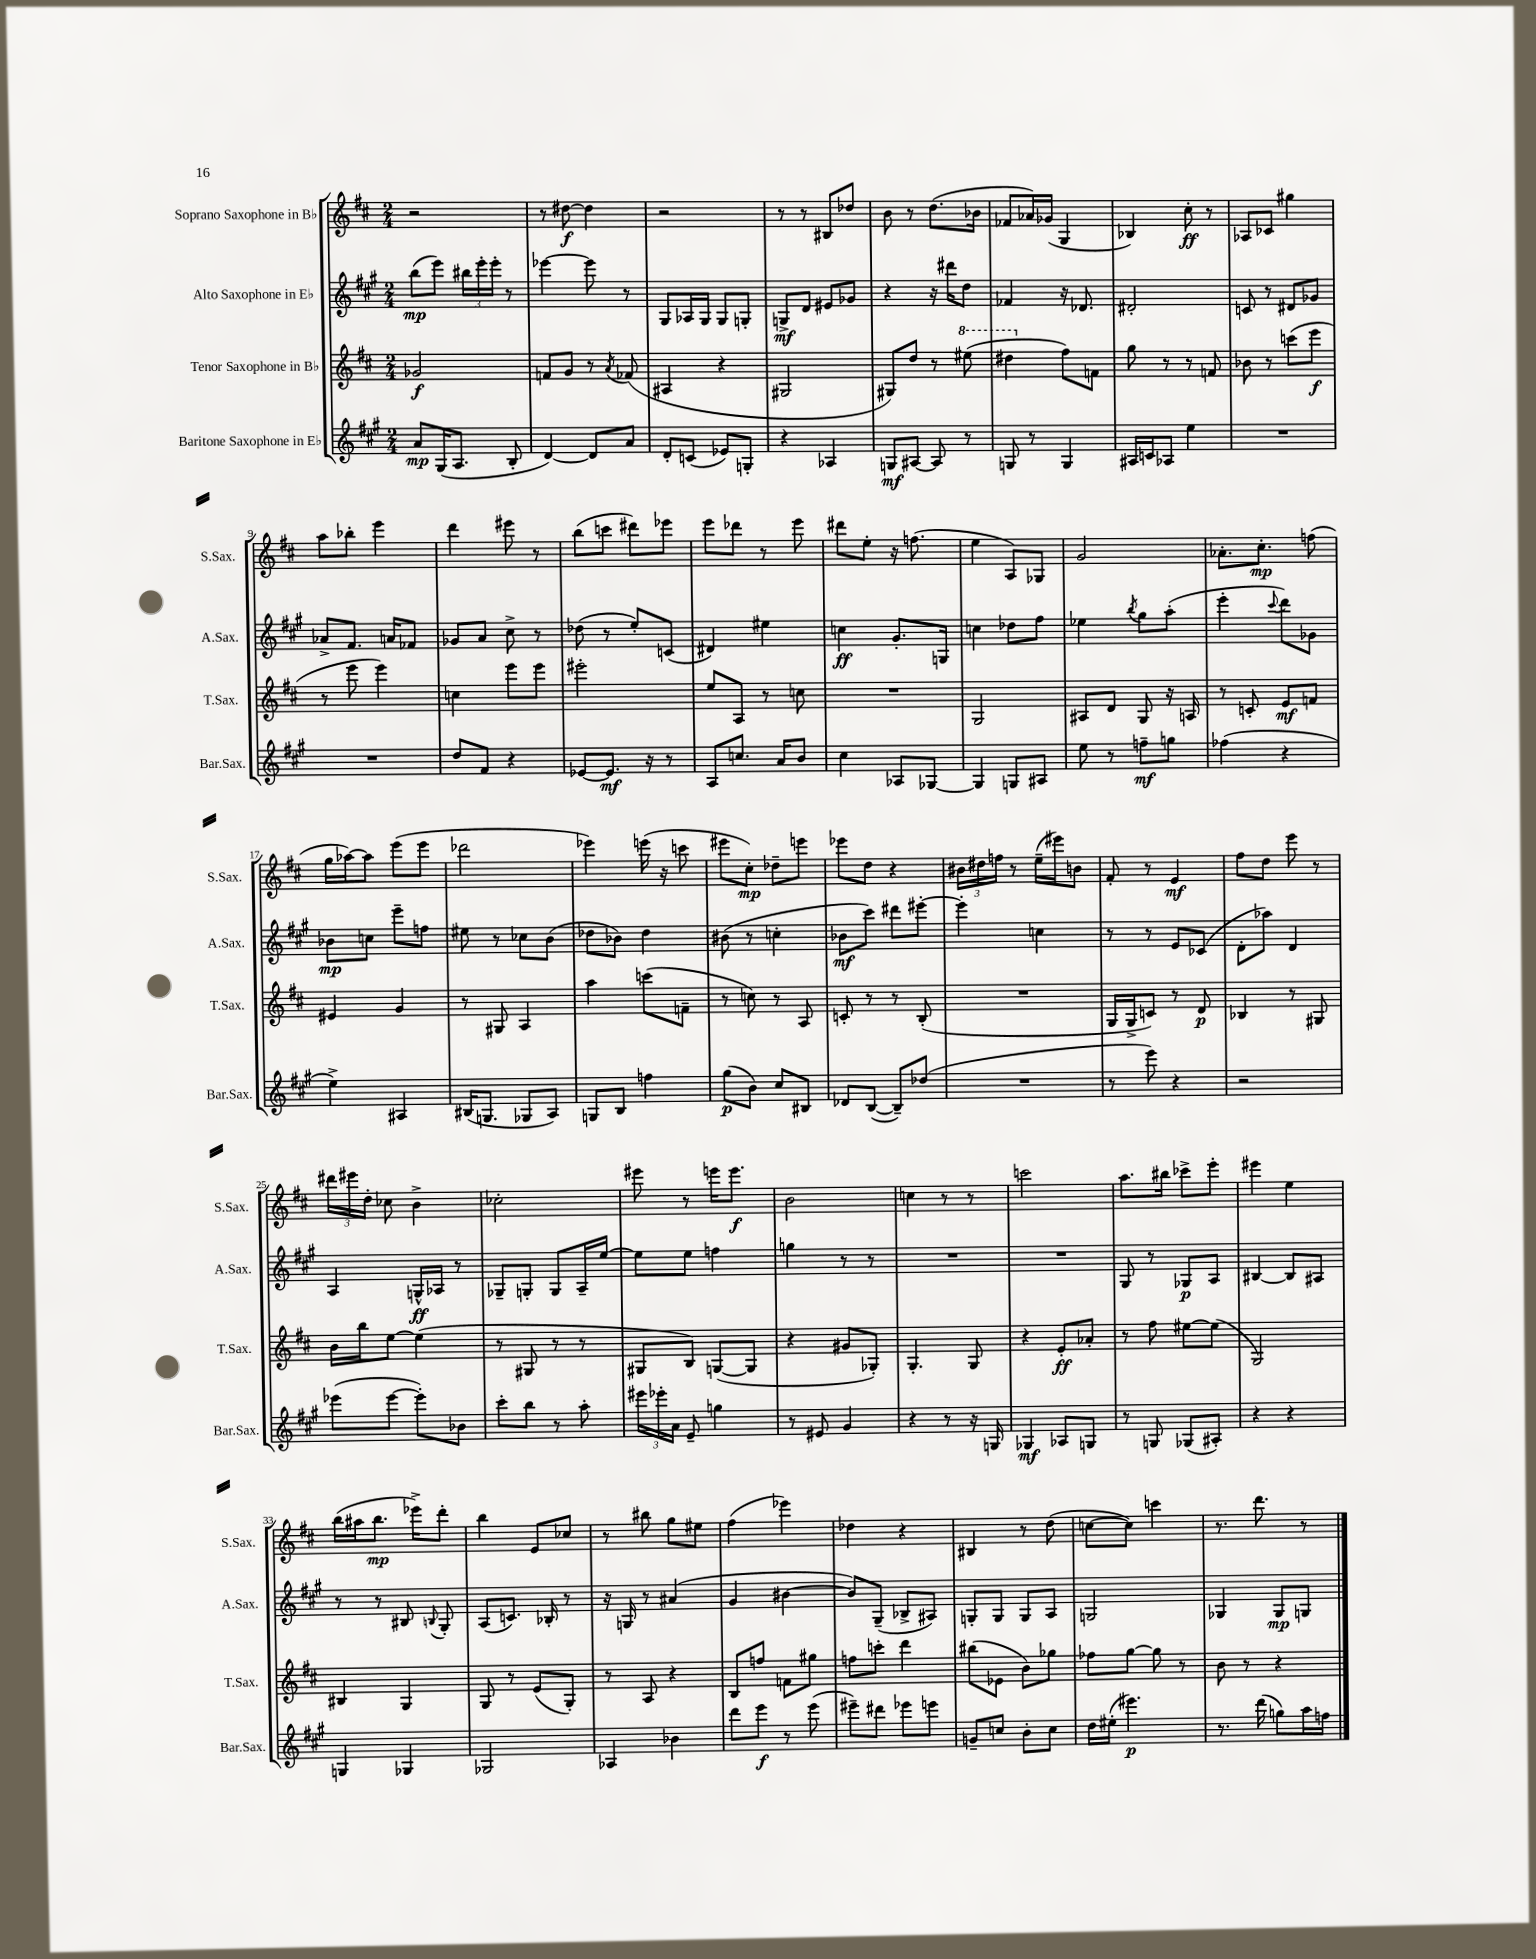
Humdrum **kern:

**kern	**dynam	**kern	**dynam	**kern	**dynam	**kern	**dynam
*part4	*part4	*part3	*part3	*part2	*part2	*part1	*part1
*staff4	*staff4	*staff3	*staff3	*staff2	*staff2	*staff1	*staff1
*I"Baritone Saxophone in E♭	*	*I"Tenor Saxophone in B♭	*	*I"Alto Saxophone in E♭	*	*I"Soprano Saxophone in B♭	*
*I'Bar.Sax.	*	*I'T.Sax.	*	*I'A.Sax.	*	*I'S.Sax.	*
*clefG2	*	*clefG2	*	*clefG2	*	*clefG2	*
*k[f#c#g#]	*	*k[f#c#]	*	*k[f#c#g#]	*	*k[f#c#]	*
*M2/4	*	*M2/4	*	*M2/4	*	*M2/4	*
=1	=1	=1	=1	=1	=1	=1	=1
8a/L	mp	2g-X/	f	(8bb\L	mp	2r	.
(16G#/K	.	.	.	8eee\J)	.	.	.
8.A/J	.	.	.	.	.	.	.
.	.	.	.	24bb#X\LL	.	.	.
.	.	.	.	24eee'\	.	.	.
.	.	.	.	24eee'\JJ	.	.	.
8B'/	.	.	.	8r	.	.	.
=2	=2	=2	=2	=2	=2	=2	=2
[4d/)	.	8fn/L	.	[4eee-X\	.	8r	.
.	.	8g/J	.	.	.	[8dd#X\	f
8d/L]	.	8r	.	8eee-\]	.	4dd#\]	.
.	.	8qa/	.	.	.	.	.
8a/J	.	(8f-X/	.	8r	.	.	.
=3	=3	=3	=3	=3	=3	=3	=3
8d'/L	.	4A#X/	.	8G#/L	.	2r	.
(8cn/J	.	.	.	16A-X/L	.	.	.
.	.	.	.	16G#/JJ	.	.	.
8e-X/L)	.	4r	.	8G#/L	.	.	.
8Gn'/J	.	.	.	8Gn'/J	.	.	.
=4	=4	=4	=4	=4	=4	=4	=4
4r	.	2G#X/	.	8Gn^/L	mf	8r	.
.	.	.	.	8d/J	.	8r	.
4A-X/	.	.	.	8e#X/L	.	8B#X/L	.
.	.	.	.	8g-X/J	.	8dd-X/J	.
=5	=5	=5	=5	=5	=5	=5	=5
8Gn/L	mf	8G#X/L)	.	4r	.	8b\	.
[8A#X/J	.	8dd/J	.	.	.	8r	.
8A#/]	.	8r	.	16r	.	(8.dd\L	.
.	.	.	.	16ddd#X\KL	.	.	.
*	*	*8va	*	*	*	*	*
8r	.	(8eee#X\	.	8dd\J	.	.	.
.	.	.	.	.	.	16b-X\Jk	.
=6	=6	=6	=6	=6	=6	=6	=6
8Gn/	.	4ddd#X\	.	4f-X/	.	8f-X/L	.
8r	.	.	.	.	.	16a-X/L)	.
.	.	.	.	.	.	(16g-X/JJ	.
*	*	*X8va	*	*	*	*	*
4G/	.	8ff#\L)	.	16r	.	4G/	.
.	.	.	.	8.d-X/	.	.	.
.	.	8fn\J	.	.	.	.	.
=7	=7	=7	=7	=7	=7	=7	=7
16A#X/LL	.	8gg\	.	2d#X'/	.	4B-X/)	.
16cn/J	.	.	.	.	.	.	.
8A-X/J	.	8r	.	.	.	.	.
4ee\	.	8r	.	.	.	8cc#'\	ff
.	.	8fn/	.	.	.	8r	.
=8	=8	=8	=8	=8	=8	=8	=8
2r	.	8b-X\	.	8cn/	.	8A-X/L	.
.	.	8r	.	8r	.	8c-X/J	.
.	.	(8cccn\L	.	8d#X/L	.	4gg#X\	.
.	.	8eee\J	f	8g-X/J	.	.	.
!!LO:LB:g=z
=9	=9	=9	=9	=9	=9	=9	=9
2r	.	8r	.	8a-X^/L	.	8aa\L	.
.	.	8eee\	.	8.f#/J	.	8bb-X'\J	.
.	.	4eee\)	.	.	.	4eee\	.
.	.	.	.	16an/KL	.	.	.
.	.	.	.	8f-X/J	.	.	.
=10	=10	=10	=10	=10	=10	=10	=10
8dd/L	.	4ccn\	.	8g-X/L	.	4ddd\	.
8f#/J	.	.	.	8a/J	.	.	.
4r	.	8eee\L	.	8cc#^\	.	8eee#X\	.
.	.	8eee\J	.	8r	.	8r	.
=11	=11	=11	=11	=11	=11	=11	=11
[8e-X/L	.	2eee#X'\	.	(8dd-X\	.	(8bb\L	.
8.e-/J]	mf	.	.	8r	.	8cccn\J	.
.	.	.	.	8ee'/L)	.	8ddd#X\L)	.
16r	.	.	.	.	.	.	.
8r	.	.	.	(8cn/J	.	8eee-X\J	.
=12	=12	=12	=12	=12	=12	=12	=12
8A/L	.	8ee/L	.	4d#X/)	.	8eee\L	.
8.ccn/J	.	8A/J	.	.	.	8ddd-X\J	.
.	.	8r	.	4ee#X\	.	8r	.
16a/KL	.	.	.	.	.	.	.
8b/J	.	8ccn\	.	.	.	8eee\	.
=13	=13	=13	=13	=13	=13	=13	=13
4cc#\	.	2r	.	4ccn\	ff	8ddd#X\L	.
.	.	.	.	.	.	8ee'\J	.
8A-X/L	.	.	.	8.g#'/L	.	16r	.
.	.	.	.	.	.	(8.ffn\	.
[8G-X/J	.	.	.	.	.	.	.
.	.	.	.	16Gn/Jk	.	.	.
=14	=14	=14	=14	=14	=14	=14	=14
4G-/]	.	2G/	.	4ccn\	.	4ee\	.
8Gn/L	.	.	.	8dd-X\L	.	8A/L)	.
8A#X/J	.	.	.	8ff#\J	.	8G-X/J	.
=15	=15	=15	=15	=15	=15	=15	=15
8ee\	.	8A#X/L	.	4ee-X\	.	2g/	.
8r	.	8d/J	.	.	.	.	.
.	.	.	.	8qbb/	.	.	.
8ffn~\L	mf	8G/	.	8gg#\L	.	.	.
8ggn\J	.	16r	.	(8aa'\J	.	.	.
.	.	16An/	.	.	.	.	.
=16	=16	=16	=16	=16	=16	=16	=16
(4ff-X\	.	8r	.	4eee'\	.	8.a-X'\L	.
.	.	8cn'/	.	.	.	.	.
.	.	.	.	.	.	8.cc#'\J	mp
.	.	.	.	8qqccc#/	.	.	.
4r	.	8e/L	mf	8ddd\L)	.	.	.
.	.	8fn/J	.	8g-X\J	.	(8ffn\	.
!!LO:LB:g=z
=17	=17	=17	=17	=17	=17	=17	=17
4ee^\)	.	4e#X/	.	8b-X\L	mp	16gg\LL	.
.	.	.	.	.	.	[16aa-X\J)	.
.	.	.	.	8ccn\J	.	8aa-\J]	.
4A#X/	.	4g/	.	8eee~\L	.	(8eee\L	.
.	.	.	.	8ffn\J	.	8eee\J	.
=18	=18	=18	=18	=18	=18	=18	=18
(16B#X/KL	.	8r	.	8ee#X\	.	2ddd-X\	.
8.Gn/J	.	.	.	.	.	.	.
.	.	8G#X/	.	8r	.	.	.
8G-X/L	.	4A/	.	8cc-X\L	.	.	.
8A/J)	.	.	.	(8b\J	.	.	.
=19	=19	=19	=19	=19	=19	=19	=19
8Gn/L	.	4aa\	.	8dd-X\L	.	4eee-X\)	.
8B/J	.	.	.	8b-X\J)	.	.	.
4ffn\	.	(8cccn\L	.	4dd-\	.	(16eeen\	.
.	.	.	.	.	.	16r	.
.	.	8fn~\J	.	.	.	8cccn\	.
=20	=20	=20	=20	=20	=20	=20	=20
(8gg#\L	p	8r	.	(8b#X\	.	8eee#X\L	.
8b\J)	.	8ccn\)	.	8r	.	8cc#'\J)	mp
8cc#/L	.	8r	.	4ccn'\	.	8dd-X~\L	.
8B#X/J	.	8A/	.	.	.	8eeen\J	.
=21	=21	=21	=21	=21	=21	=21	=21
8d-X/L	.	8cn'/	.	8b-X\L	mf	8eee-X\L	.
([8B/J	.	8r	.	8ccc#\J)	.	8dd\J	.
8B~/L])	.	8r	.	8ddd#X\L	.	4r	.
(8dd-X/J	.	(8B'/	.	[8eee#X'\J	.	.	.
=22	=22	=22	=22	=22	=22	=22	=22
2r	.	2r	.	4eee#'\]	.	24b#X\LL	.
.	.	.	.	.	.	24dd#X\	.
.	.	.	.	.	.	24ffn\JJ	.
.	.	.	.	.	.	8r	.
.	.	.	.	4ccn\	.	(16ee~\LL	.
.	.	.	.	.	.	16eee#X\J)	.
.	.	.	.	.	.	8bn\J	.
=23	=23	=23	=23	=23	=23	=23	=23
8r	.	16G/LL	.	8r	.	8f#'/	.
.	.	16G^/J	.	.	.	.	.
8eee\)	.	8cn/J)	.	8r	.	8r	.
4r	.	8r	.	8e/L	.	4e/	mf
.	.	8d/	p	(8c-X/J	.	.	.
=24	=24	=24	=24	=24	=24	=24	=24
2r	.	4B-X/	.	8d'\L	.	8ff#\L	.
.	.	.	.	8aa-X\J)	.	8dd\J	.
.	.	8r	.	4d/	.	8eee\	.
.	.	8G#X/	.	.	.	8r	.
!!LO:LB:g=z
=25	=25	=25	=25	=25	=25	=25	=25
(8eee-X\L	.	16b\LL	.	4A/	.	24ddd#X\LL	.
.	.	.	.	.	.	24eee#X\	.
.	.	16bb\J	.	.	.	.	.
.	.	.	.	.	.	24dd'\JJ	.
[8eee-\J	.	[8ee\J	.	.	.	8cc-X\	.
8eee-'\L])	.	(4ee\]	.	16Gn^^/LL	ff	4b^\	.
.	.	.	.	16A-X/JJ	.	.	.
8b-X\J	.	.	.	8r	.	.	.
=26	=26	=26	=26	=26	=26	=26	=26
8ccc#'\L	.	8r	.	8G-X~/L	.	2cc-X'\	.
8bb\J	.	8G#X/	.	8Gn'/J	.	.	.
8r	.	8r	.	8G/L	.	.	.
8aa'\	.	8r	.	16A~/L	.	.	.
.	.	.	.	[16ee/JJ	.	.	.
=27	=27	=27	=27	=27	=27	=27	=27
24eee#X\LL	.	8G#X/L	.	8ee\L]	.	8eee#X\	.
24eee-X'\	.	.	.	.	.	.	.
24a\JJ	.	.	.	.	.	.	.
8e~/	.	8B/J)	.	8ee\J	.	8r	.
4ggn\	.	([8Gn/L	.	4ffn\	.	16eeen\KL	.
.	.	.	.	.	.	8.eee\J	f
.	.	8G/J]	.	.	.	.	.
=28	=28	=28	=28	=28	=28	=28	=28
8r	.	4r	.	4ggn\	.	2b\	.
8e#X/	.	.	.	.	.	.	.
4g#/	.	8g#X/L	.	8r	.	.	.
.	.	8G-X'/J)	.	8r	.	.	.
=29	=29	=29	=29	=29	=29	=29	=29
4r	.	4.G'/	.	2r	.	4ccn\	.
8r	.	.	.	.	.	8r	.
16r	.	8G/	.	.	.	8r	.
16Gn/	.	.	.	.	.	.	.
=30	=30	=30	=30	=30	=30	=30	=30
4G-X/	mf	4r	.	2r	.	2cccn\	.
8A-X/L	.	8e'/L	ff	.	.	.	.
8Gn/J	.	8a-X'/J	.	.	.	.	.
=31	=31	=31	=31	=31	=31	=31	=31
8r	.	8r	.	8G#/	.	8.aa\L	.
8Gn/	.	8ff#\	.	8r	.	.	.
.	.	.	.	.	.	16bb#X\Jk	.
(8G-X/L	.	[8ee#X\L	.	8G-X/L	p	8ccc-X^\L	.
8A#X'/J)	.	(8ee#\J]	.	8A/J	.	8eee'\J	.
=32	=32	=32	=32	=32	=32	=32	=32
4r	.	2G/)	.	[4B#X/	.	4eee#X\	.
4r	.	.	.	8B#/L]	.	4ee\	.
.	.	.	.	8A#X/J	.	.	.
!!LO:LB:g=z
=33	=33	=33	=33	=33	=33	=33	=33
4Gn/	.	4B#X/	.	8r	.	(16bb\LL	.
.	.	.	.	.	.	16aa#X\J	.
.	.	.	.	8r	.	8.bb\J	mp
4G-X/	.	4G/	.	8B#X/	.	.	.
.	.	.	.	.	.	16eee-X^\KL)	.
.	.	.	.	8qqBn/	.	.	.
.	.	.	.	8G#'/	.	8ddd'\J	.
=34	=34	=34	=34	=34	=34	=34	=34
2G-X/	.	8G/	.	(8A/L	.	4bb\	.
.	.	8r	.	8.cn/J)	.	.	.
.	.	(8e/L	.	.	.	8e/L	.
.	.	.	.	16B-X'/	.	.	.
.	.	8G'/J)	.	8r	.	8cc-X/J	.
=35	=35	=35	=35	=35	=35	=35	=35
4A-X/	.	8r	.	16r	.	8r	.
.	.	.	.	16Gn/	.	.	.
.	.	8A/	.	8r	.	8bb#X\	.
4b-X\	.	4r	.	(4a#X/	.	8gg\L	.
.	.	.	.	.	.	8ee#X\J	.
=36	=36	=36	=36	=36	=36	=36	=36
8ddd\L	.	8B/L	.	4g#/	.	(4ff#\	.
8eee\J	f	8ffn/J	.	.	.	.	.
8r	.	8fn\L	.	[4b#X\	.	4eee-X\)	.
(8eee\	.	8gg#X\J	.	.	.	.	.
=37	=37	=37	=37	=37	=37	=37	=37
8eee#X~\L)	.	8ffn\L	.	8b#/L])	.	4dd-X\	.
8ddd#X\J	.	8cccn'\J	.	(8G#~/J	.	.	.
8eee-X\L	.	4ddd\	.	8B-X^/L	.	4r	.
8eeen\J	.	.	.	8A#X/J)	.	.	.
=38	=38	=38	=38	=38	=38	=38	=38
8gn~/L	.	(8bb#X\L	.	8Gn'/L	.	4B#X/	.
8ccn/J	.	8e-X\J	.	8G/J	.	.	.
8b'\L	.	8b\L)	.	8G/L	.	8r	.
8cc\J	.	8gg-X\J	.	8A/J	.	(8dd\	.
=39	=39	=39	=39	=39	=39	=39	=39
16dd\LL	.	8ff-X\L	.	2Gn/	.	[8ccn\L	.
(16ee#X'\JJ	.	.	.	.	.	.	.
4.eee#X\)	p	[8gg\J	.	.	.	8cc\J])	.
.	.	8gg\]	.	.	.	4cccn\	.
.	.	8r	.	.	.	.	.
=40	=40	=40	=40	=40	=40	=40	=40
8.r	.	8b\	.	4G-X/	.	8.r	.
.	.	8r	.	.	.	.	.
(16ddd\	.	.	.	.	.	8.ddd\	.
8ggn\L)	.	4r	.	8G-/L	mp	.	.
16aa\L	.	.	.	8Gn/J	.	8r	.
16ffn\JJ	.	.	.	.	.	.	.
==	==	==	==	==	==	==	==
*-	*-	*-	*-	*-	*-	*-	*-
